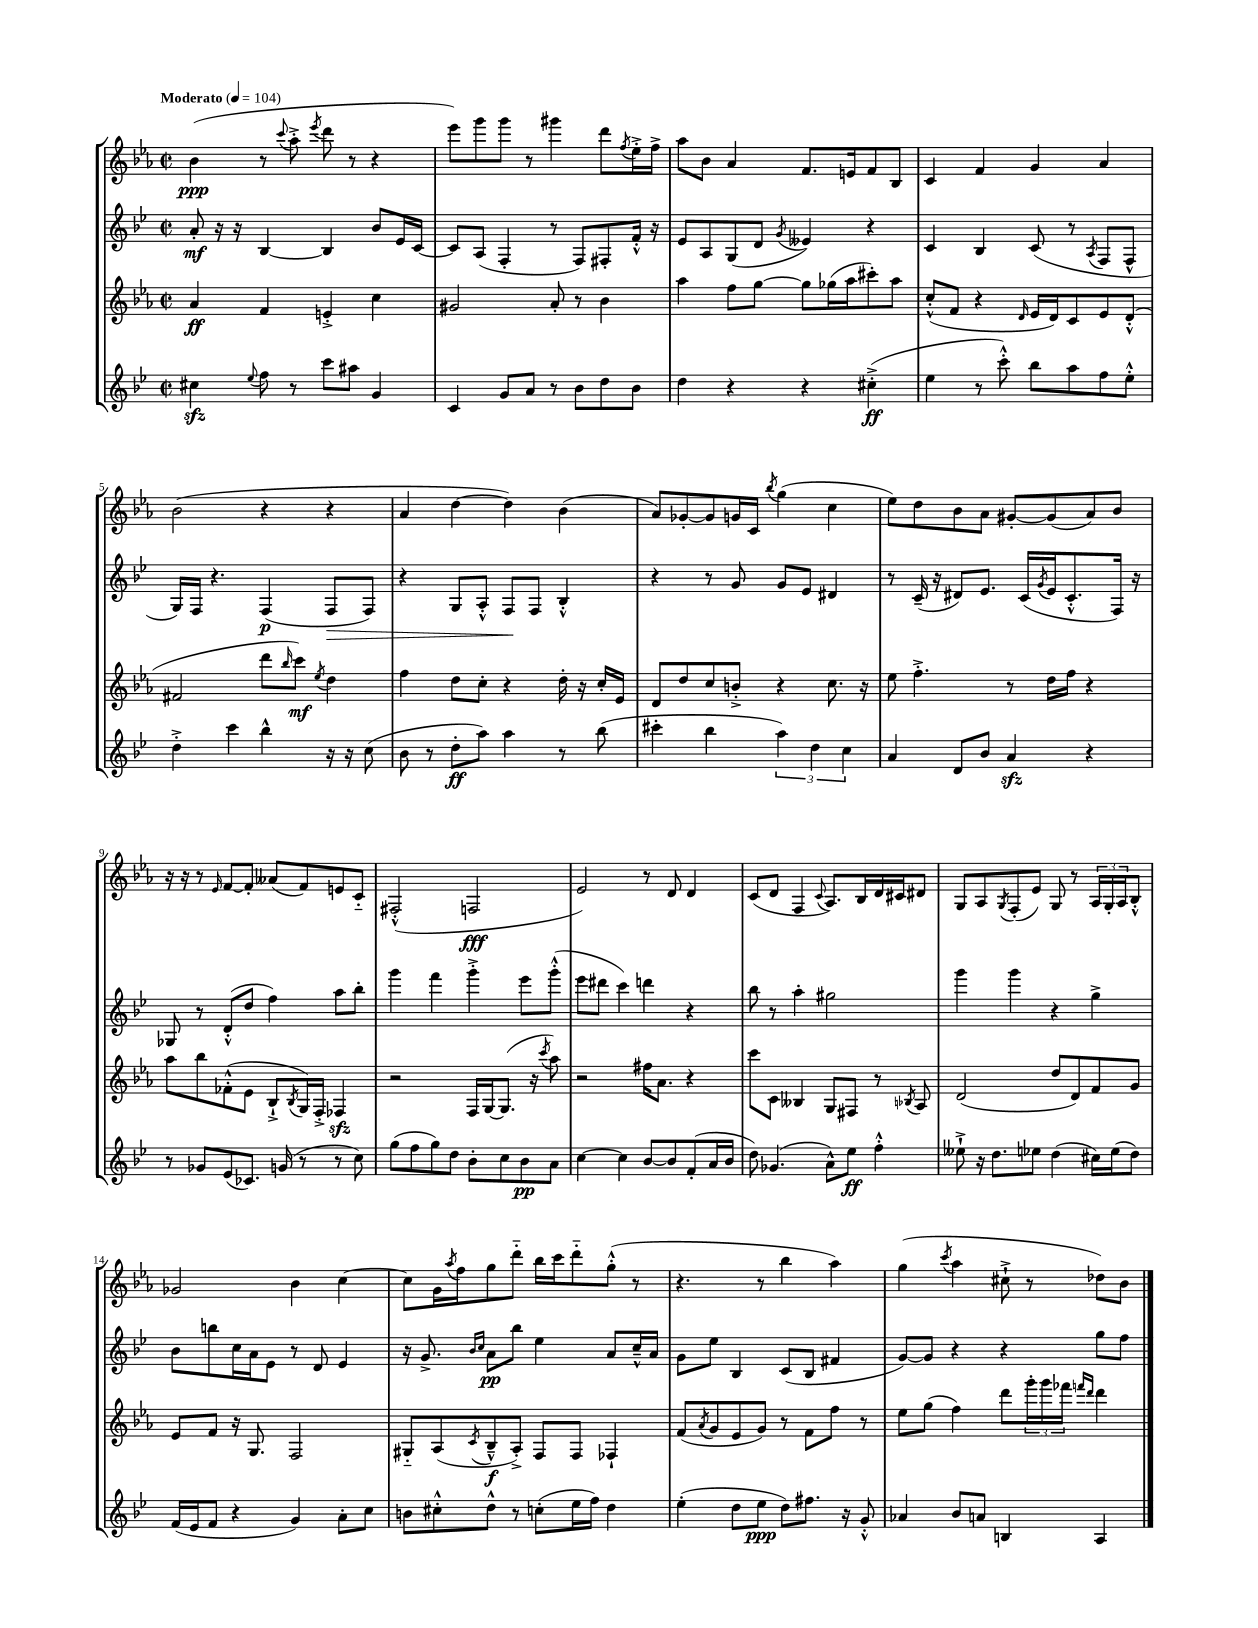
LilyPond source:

<<
\new StaffGroup <<
\new Staff = "s0" {
    \clef treble \key ees \major \defaultTimeSignature \time 2/2 \tempo "Moderato" 4 = 104
    bes'4\ppp( r8 \appoggiatura { c'''8 } aes''8-.-> \acciaccatura { ees'''8 } d'''8 r8 r4 |
    ees'''8) g'''8 g'''8 r8 gis'''4 d'''8 \acciaccatura { f''8 } ees''16-.-> f''16-> |
    aes''8 bes'8 aes'4 f'8. e'16 f'8 bes8 |
    c'4 f'4 g'4 aes'4 |
    bes'2( r4 r4 |
    aes'4 d''4~ d''4) bes'4( |
    aes'8) ges'8~-. ges'8 g'16 c'16 \acciaccatura { bes''8 } g''4( c''4 |
    ees''8) d''8 bes'8 aes'8 gis'8~-. gis'8( aes'8) bes'8 |
    r16 r16 r8 \grace { ees'16 } f'8~ f'8-. aeses'8( f'8) e'8 c'8-_ |
    fis2-.-^( f2\fff |
    ees'2) r8 d'8 d'4 |
    c'8( d'8 f4 \appoggiatura { c'8 } aes8.) bes16 d'16 cis'16 dis'8 |
    g8 aes8 \acciaccatura { g8 } f8-.( ees'8) g8 r8 \tuplet 3/2 { aes16 g16-. aes16 } bes8-.-^ |
    ges'2 bes'4 c''4~ |
    c''8 g'16 \acciaccatura { aes''8 } f''16 g''8 d'''8-_ bes''16 c'''16 d'''8-_ g''8-.-^( r8 |
    r4. r8 bes''4 aes''4) |
    g''4( \acciaccatura { c'''8 } aes''4 cis''8-!-> r8 des''8) bes'8 \bar "|." |
}
\new Staff = "s1" {
    \clef treble \key bes \major \defaultTimeSignature \time 2/2
    a'8-.\mf r16 r16 bes4~ bes4 bes'8 ees'16 c'16~ |
    c'8 a8( f4-. r8 f8) fis8-. f'16-.-^ r16 |
    ees'8 a8 g8( d'8 \acciaccatura { g'8 } eeses'4) r4 |
    c'4 bes4 c'8( r8 \acciaccatura { a8 } f8 f8-^ |
    g16) f16 r4. f4\p( f8\> f8) |
    r4 g8 a8-.-^ f8\! f8 bes4-.-^ |
    r4 r8 g'8 g'8 ees'8 dis'4 |
    r8 c'16--( r16 dis'8) ees'8. c'16( \acciaccatura { g'8 } ees'16 c'8.-.-^ f16) r16 |
    ges8 r8 d'8-.-^( d''8 f''4) a''8 bes''8-. |
    g'''4 f'''4 g'''4-.-> ees'''8 g'''8-.-^( |
    ees'''8 dis'''8 c'''4) d'''4 r4 |
    bes''8 r8 a''4-. gis''2 |
    g'''4 g'''4 r4 g''4-> |
    bes'8 b''8 c''16 a'16 ees'8 r8 d'8 ees'4 |
    r16 g'8.-> \grace { bes'16 c''16 } a'8\pp bes''8 ees''4 a'8 c''16---^ a'16 |
    g'8 ees''8 bes4 c'8( bes8 fis'4 |
    g'8~) g'8 r4 r4 g''8 f''8 \bar "|." |
}
\new Staff = "s2" {
    \clef treble \key ees \major \defaultTimeSignature \time 2/2
    aes'4\ff f'4 e'4-.-> c''4 |
    gis'2 aes'8-. r8 bes'4 |
    aes''4 f''8 g''8~ g''8 ges''16( aes''16 cis'''8-.) aes''8 |
    c''8-.-^( f'8 r4 \grace { d'16 } ees'16 d'16) c'8 ees'8 d'8-.-^( |
    fis'2 d'''8 \grace { bes''16 } c'''8\mf) \acciaccatura { ees''8 } d''4 |
    f''4 d''8 c''8-. r4 d''16-. r16 c''16-. ees'16 |
    d'8 d''8 c''8 b'8-.-> r4 c''8. r16 |
    ees''8 f''4.-.-> r8 d''16 f''16 r4 |
    aes''8 bes''8 fes'8-.-^( ees'8 bes8-!-> \acciaccatura { bes8 } g16) f16-.-> fes4\sfz |
    r2 f16 g16~ g8.( r16 \acciaccatura { c'''8 } aes''8) |
    r2 fis''16 aes'8. r4 |
    c'''8 c'8 beses4 g8 fis8 r8 \acciaccatura { bes8 } aes8 |
    d'2( d''8 d'8) f'8 g'8 |
    ees'8 f'8 r16 g8. f2 |
    gis8-_ aes8( \acciaccatura { c'8 } bes8---^\f aes8-.->) f8 f8 fes4-! |
    f'8( \acciaccatura { aes'8 } g'8 ees'8 g'8) r8 f'8 f''8 r8 |
    ees''8 g''8( f''4) d'''8 \tuplet 3/2 { g'''16-. g'''16 fes'''16 } \grace { f'''16 d'''16 } d'''4 \bar "|." |
}
\new Staff = "s3" {
    \clef treble \key bes \major \defaultTimeSignature \time 2/2
    cis''4\sfz \appoggiatura { ees''8 } f''8 r8 c'''8 ais''8 g'4 |
    c'4 g'8 a'8 r8 bes'8 d''8 bes'8 |
    d''4 r4 r4 cis''4-.->\ff( |
    ees''4 r8 c'''8-.-^) bes''8 a''8 f''8 ees''8-.-^ |
    d''4-.-> c'''4 bes''4-^ r16 r16 c''8( |
    bes'8 r8 d''8-.\ff a''8) a''4 r8 bes''8( |
    cis'''4-. bes''4 \tuplet 3/2 { a''4) d''4 c''4 } |
    a'4 d'8 bes'8 a'4\sfz r4 |
    r8 ges'8 ees'8( ces'8.) g'16( r8 r8 c''8) |
    g''8( f''8 g''8) d''8 bes'8-. c''8 bes'8\pp a'8 |
    c''4~ c''4 bes'8~ bes'8 f'8-.( a'16 bes'16 |
    d''8) ges'4.( a'8-^) ees''8\ff f''4-.-^ |
    eeses''8-!-> r16 d''8. ees''8 d''4( cis''16) ees''16( d''8) |
    f'16( ees'16 f'8 r4 g'4) a'8-. c''8 |
    b'8 cis''8-.-^ d''8-^ r8 c''8-.( ees''16 f''16) d''4 |
    ees''4-.( d''8 ees''8\ppp d''8) fis''8. r16 g'8-.-^ |
    aes'4 bes'8 a'8 b4 a4 \bar "|." |
}
>>
>>
